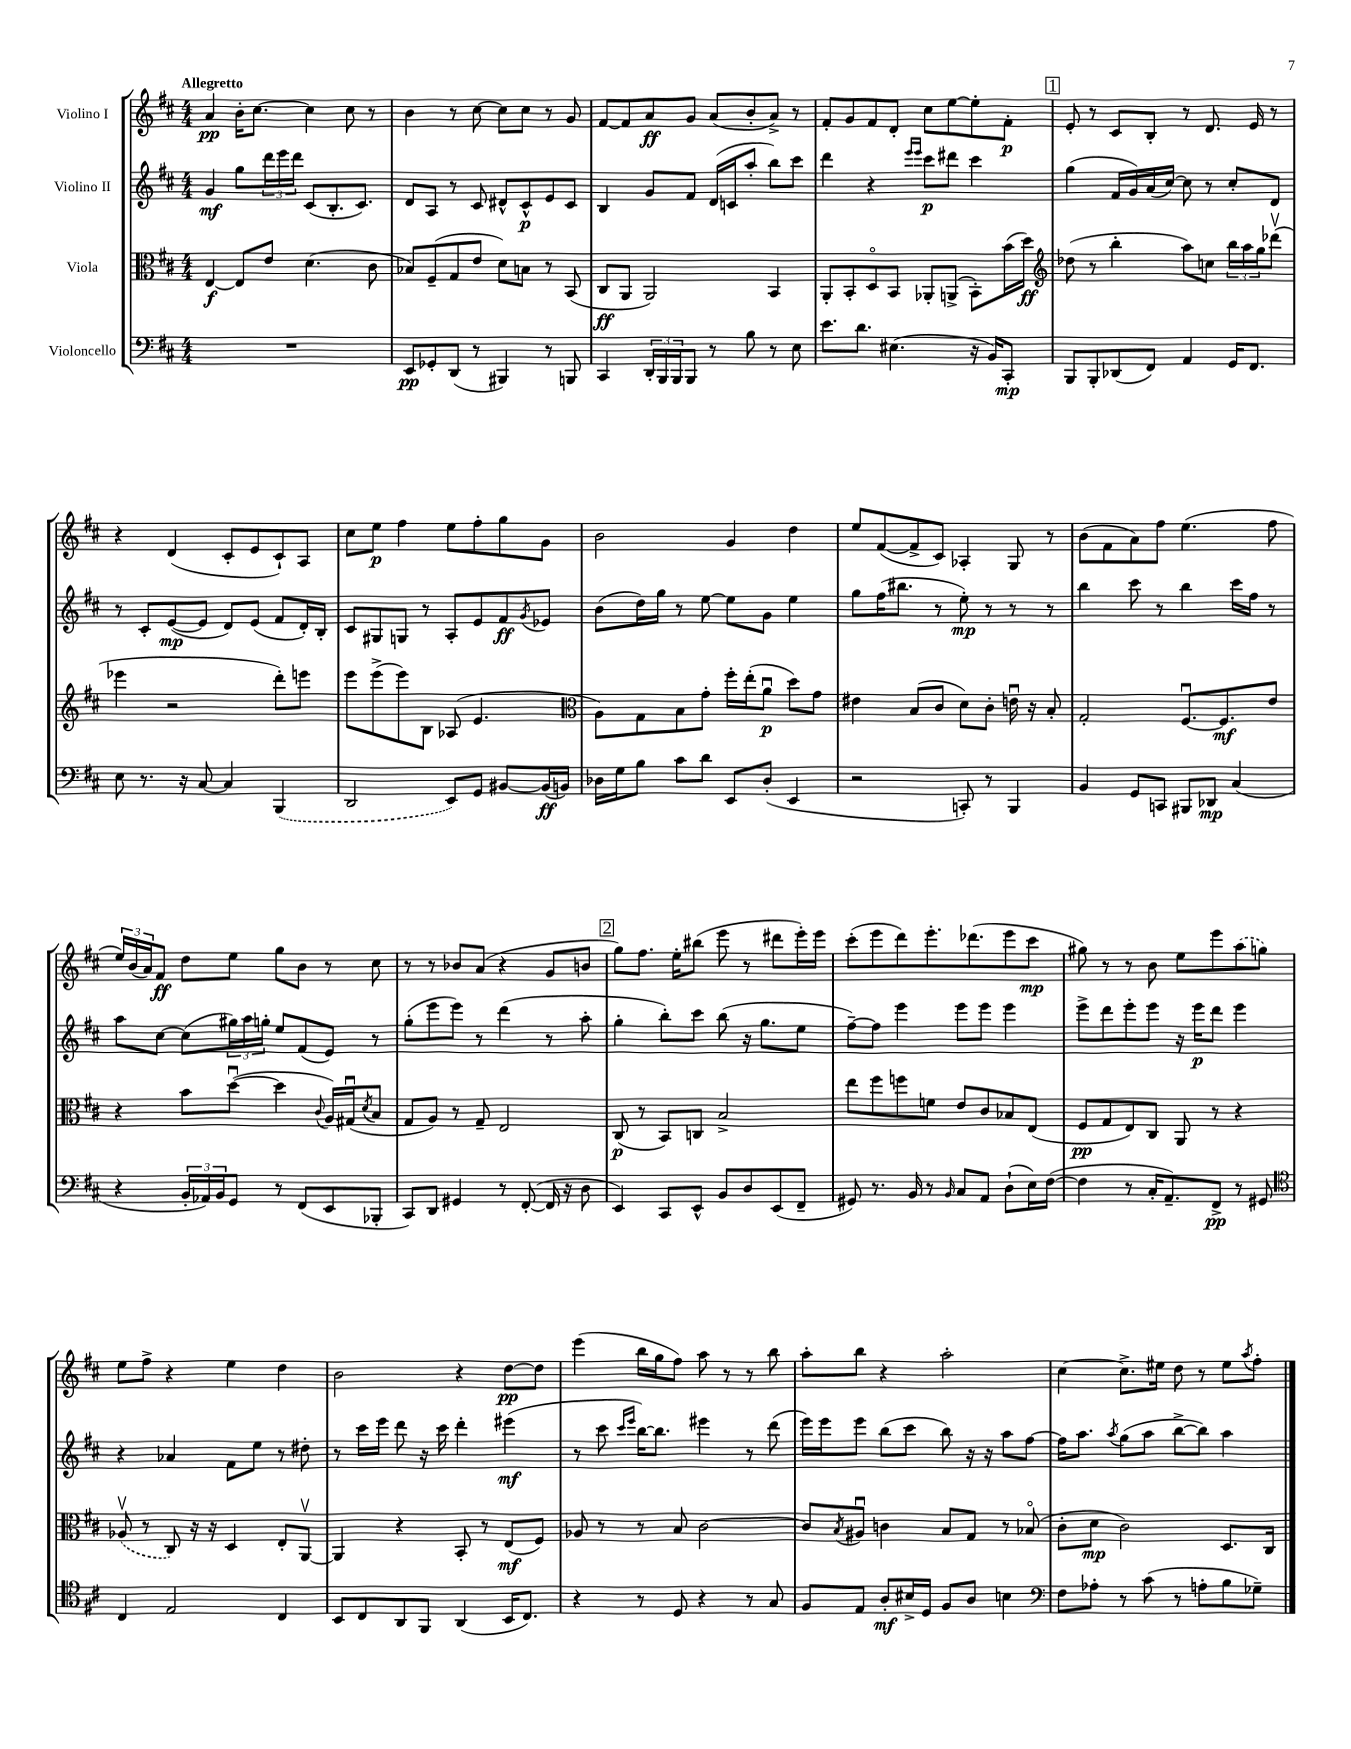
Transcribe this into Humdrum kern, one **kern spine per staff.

**kern	**kern	**kern	**kern
*staff4	*staff3	*staff2	*staff1
*clefF4	*clefC3	*clefG2	*clefG2
*k[f#c#]	*k[f#c#]	*k[f#c#]	*k[f#c#]
*M4/4	*M4/4	*M4/4	*M4/4
1r	[4E	4g	4a
.	8E]	8gg	16b'
.	.	.	[8.cc#
.	8e	24ddd	.
.	.	24eee	.
.	.	24ddd	.
.	(4.d	(8c#	4cc#]
.	.	8.B'	.
.	.	.	8cc#
.	.	8.c#)	.
.	8c#	.	8r
=	=	=	=
8EE	8B-)	8d	4b
8GG-'	(8F#~	8A	.
(8DD	8G	8r	8r
8r	8e	8c#	[8cc#
4BBB#)	8d)	8d#^^	8cc#]
.	8B	8c#^^	8cc#
8r	8r	8e	8r
8BBB	(8BB	8c#	8g
=	=	=	=
4CC#	8C#	4B	[8f#
.	8AA	.	8f#]
24DD'	2AA)	8g	8a
24BBB	.	.	.
24BBB	.	.	.
8BBB	.	8f#	8g
8r	.	(16d	(8a
.	.	16c	.
8B	.	8aa'	8b'
8r	4BB	8bb)	8a^)
8E	.	8ccc#	8r
=	=	=	=
8.e	8AA'	4ddd	8f#'
.	8BB'	.	8g
8.d	.	.	.
.	8Do	4r	8f#
(4.E#	8BB	.	8d'
.	.	16qqeee	.
.	.	16qqeee	.
.	8AA-'	8ccc#	8cc#
.	(8AA^	8ddd#	[8ee
16r	8BB')	4ccc#	8ee']
16BB)	.	.	.
8CC#'	(16b	.	8f#'
.	16dd)	.	.
=	=	=	=
*	*clefG2	*	*
8BBB	(8dd-	(4gg	8e'
8BBB'	8r	.	8r
(8DD-	4bb'	16f#	8c#
.	.	16g)	.
8FF#)	.	(16a	8B'
.	.	[16cc#)	.
4AA	8aa)	8cc#]	8r
.	8cc	8r	8.d
16GG	24bb	8cc#'	.
.	24aa	.	.
8.FF#	.	.	16e
.	24gg	.	.
.	(8ddd-v	8d	8r
=	=	=	=
8E	4eee-	8r	4r
8.r	.	8c#'	.
.	2r	([8e	(4d
16r	.	.	.
[8C#	.	8e]	.
4C#]	.	8d)	8c#'
.	.	(8e	8e
(4BBB	8ddd')	8f#	8c#`)
.	8eee	16d')	8A
.	.	16B'	.
=	=	=	=
2DD	8eee	8c#	8cc#
.	(8eee^	8G#	8ee
.	8eee)	8G	4ff#
.	8B	8r	.
8EE)	(8A-	8A'	8ee
8GG	4.e	8e	8ff#'
[8BB#	.	8f#	8gg
.	.	8qg	.
(16BB#]	.	8e-	8g
16BB)	.	.	.
=	=	=	=
*	*clefC3	*	*
16D-	8A)	(8b	2b
16G	.	.	.
8B	8G	16dd)	.
.	.	16gg	.
8c#	8B	8r	.
8d	8g'	[8ee	.
8EE	16ff#'	8ee]	4g
.	(16ee'	.	.
(8D-'	8au	8g	.
4EE	8dd)	4ee	4dd
.	8g	.	.
=	=	=	=
2r	4e#	8gg	8ee
.	.	(16ff#	([8f#
.	.	8.bb#	.
.	(8B	.	8f#^]
.	8c#	8r	8c#)
8CC')	8d)	8ee')	4A-'
8r	8c#'	8r	.
4BBB	16eu	8r	8G
.	16r	.	.
.	8B'	8r	8r
=	=	=	=
4BB	2G'	4bb	(8b
.	.	.	8f#
8GG	.	8ccc#	8a)
8CC	.	8r	8ff#
8BBB#	[8.F#u	4bb	(4.ee
8DD-	.	.	.
.	8.F#]	.	.
(4C#	.	16ccc#	.
.	.	16ff#	.
.	8e	8r	8ff#
=	=	=	=
4r	4r	8aa	24ee)
.	.	.	(24b
.	.	.	24a)
.	.	[8cc#	8f#
24BB'	8b	(8cc#]	8dd
24AA-)	.	.	.
24BB	.	.	.
8GG	([8ddu	24gg#)	8ee
.	.	24aa	.
.	.	24gg'	.
8r	4dd]	8ee	8gg
(8FF#	.	(8f#	8b
.	8qqc#	.	.
8EE	16A)	8e)	8r
.	(16G#u	.	.
.	8qd	.	.
8BBB-'	8B	8r	8cc#
=	=	=	=
8CC#)	8G	(8gg'	8r
8DD	8A)	8eee	8r
4GG#	8r	8eee)	8b-
.	8G~	8r	(8a
8r	2E	(4ddd	4r
([8FF#'	.	.	.
16FF#]	.	8r	8g
16r	.	.	.
8D	.	8aa'	8b
=	=	=	=
4EE)	(8C#	4gg'	8gg)
.	8r	.	8.ff#
8CC#	8BB)	8bb')	.
.	.	.	16ee'
8EE^^	8C	8ccc#	(8bb#
8BB	2B^	(8bb	8eee
8D	.	16r	8r
.	.	8.gg	.
(8EE	.	.	8ddd#
8FF#~	.	8ee	16eee')
.	.	.	16eee
=	=	=	=
8GG#)	8ee	[8ff#~)	(8ccc#'
8.r	8ff#	8ff#]	8eee
.	8ff	4eee	8ddd)
16BB	.	.	.
8r	8f	.	8.eee'
16qqBB	.	.	.
8C#	8e	8eee	.
.	.	.	(8.ddd-
8AA	8c#	8eee	.
(8D`	8B-	4eee	8eee
16E)	(8E	.	8ccc#
([16F#	.	.	.
=	=	=	=
4F#]	8F#	8eee^	8gg#)
.	8G	8ddd	8r
8r	8E)	8eee'	8r
16C#'	8C#	8eee	8b
8.AA~)	.	.	.
.	8AA	16r	8ee
.	.	16eee	.
8FF#^	8r	8ddd	8eee
8r	4r	4eee	(8aa
8GG#	.	.	8gg)
=	=	=	=
*clefC4	*	*	*
4C#	(8A-v	4r	8ee
.	8r	.	8ff#^
2E	8C#)	4a-	4r
.	16r	.	.
.	16r	.	.
.	4D	8f#	4ee
.	.	8ee	.
4C#	8E'	8r	4dd
.	[8AAv	8dd#'	.
=	=	=	=
8BB	4AA]	8r	2b
8C#	.	16ccc#	.
.	.	16eee	.
8AA	4r	8ddd	.
8FF#	.	16r	.
.	.	16ccc#	.
(4AA	8BB'	4ddd'	4r
.	8r	.	.
16BB	(8E	(4eee#	[8dd
8.C#)	.	.	.
.	8F#)	.	8dd]
=	=	=	=
4r	8A-	8r	(4eee
.	8r	8ccc#	.
.	.	16qqccc#	.
.	.	16qqeee	.
8r	8r	[16bb)	16bb
.	.	8.bb]	16gg
8D	8B	.	8ff#)
4r	[2c#	4eee#	8aa
.	.	.	8r
8r	.	8r	8r
8G	.	(8ddd	8bb
=	=	=	=
8F#	8c#]	16eee)	8aa'
.	.	16eee	.
.	8qB	.	.
8E	8A#u	8eee	8bb
8A'	4c	(8bb	4r
16B#^	.	8ccc#	.
16D	.	.	.
8F#	8B	8bb)	2aa'
8A	8G	16r	.
.	.	16r	.
4B	8r	8aa	.
.	(8B-o	[8ff#	.
=	=	=	=
*clefF4	*	*	*
8F#	8c#'	16ff#]	[4cc#
.	.	8.aa	.
8A-'	8d	.	.
.	.	8qaa	.
8r	2c#)	(8gg	8.cc#^]
(8c#	.	8aa	.
.	.	.	16ee#
8r	.	[8bb^	8dd
8A'	.	8bb])	8r
8B	8.D	4aa	8ee#
.	.	.	8qaa
8G-~)	.	.	8ff#'
.	16C#	.	.
==	==	==	==
*-	*-	*-	*-
